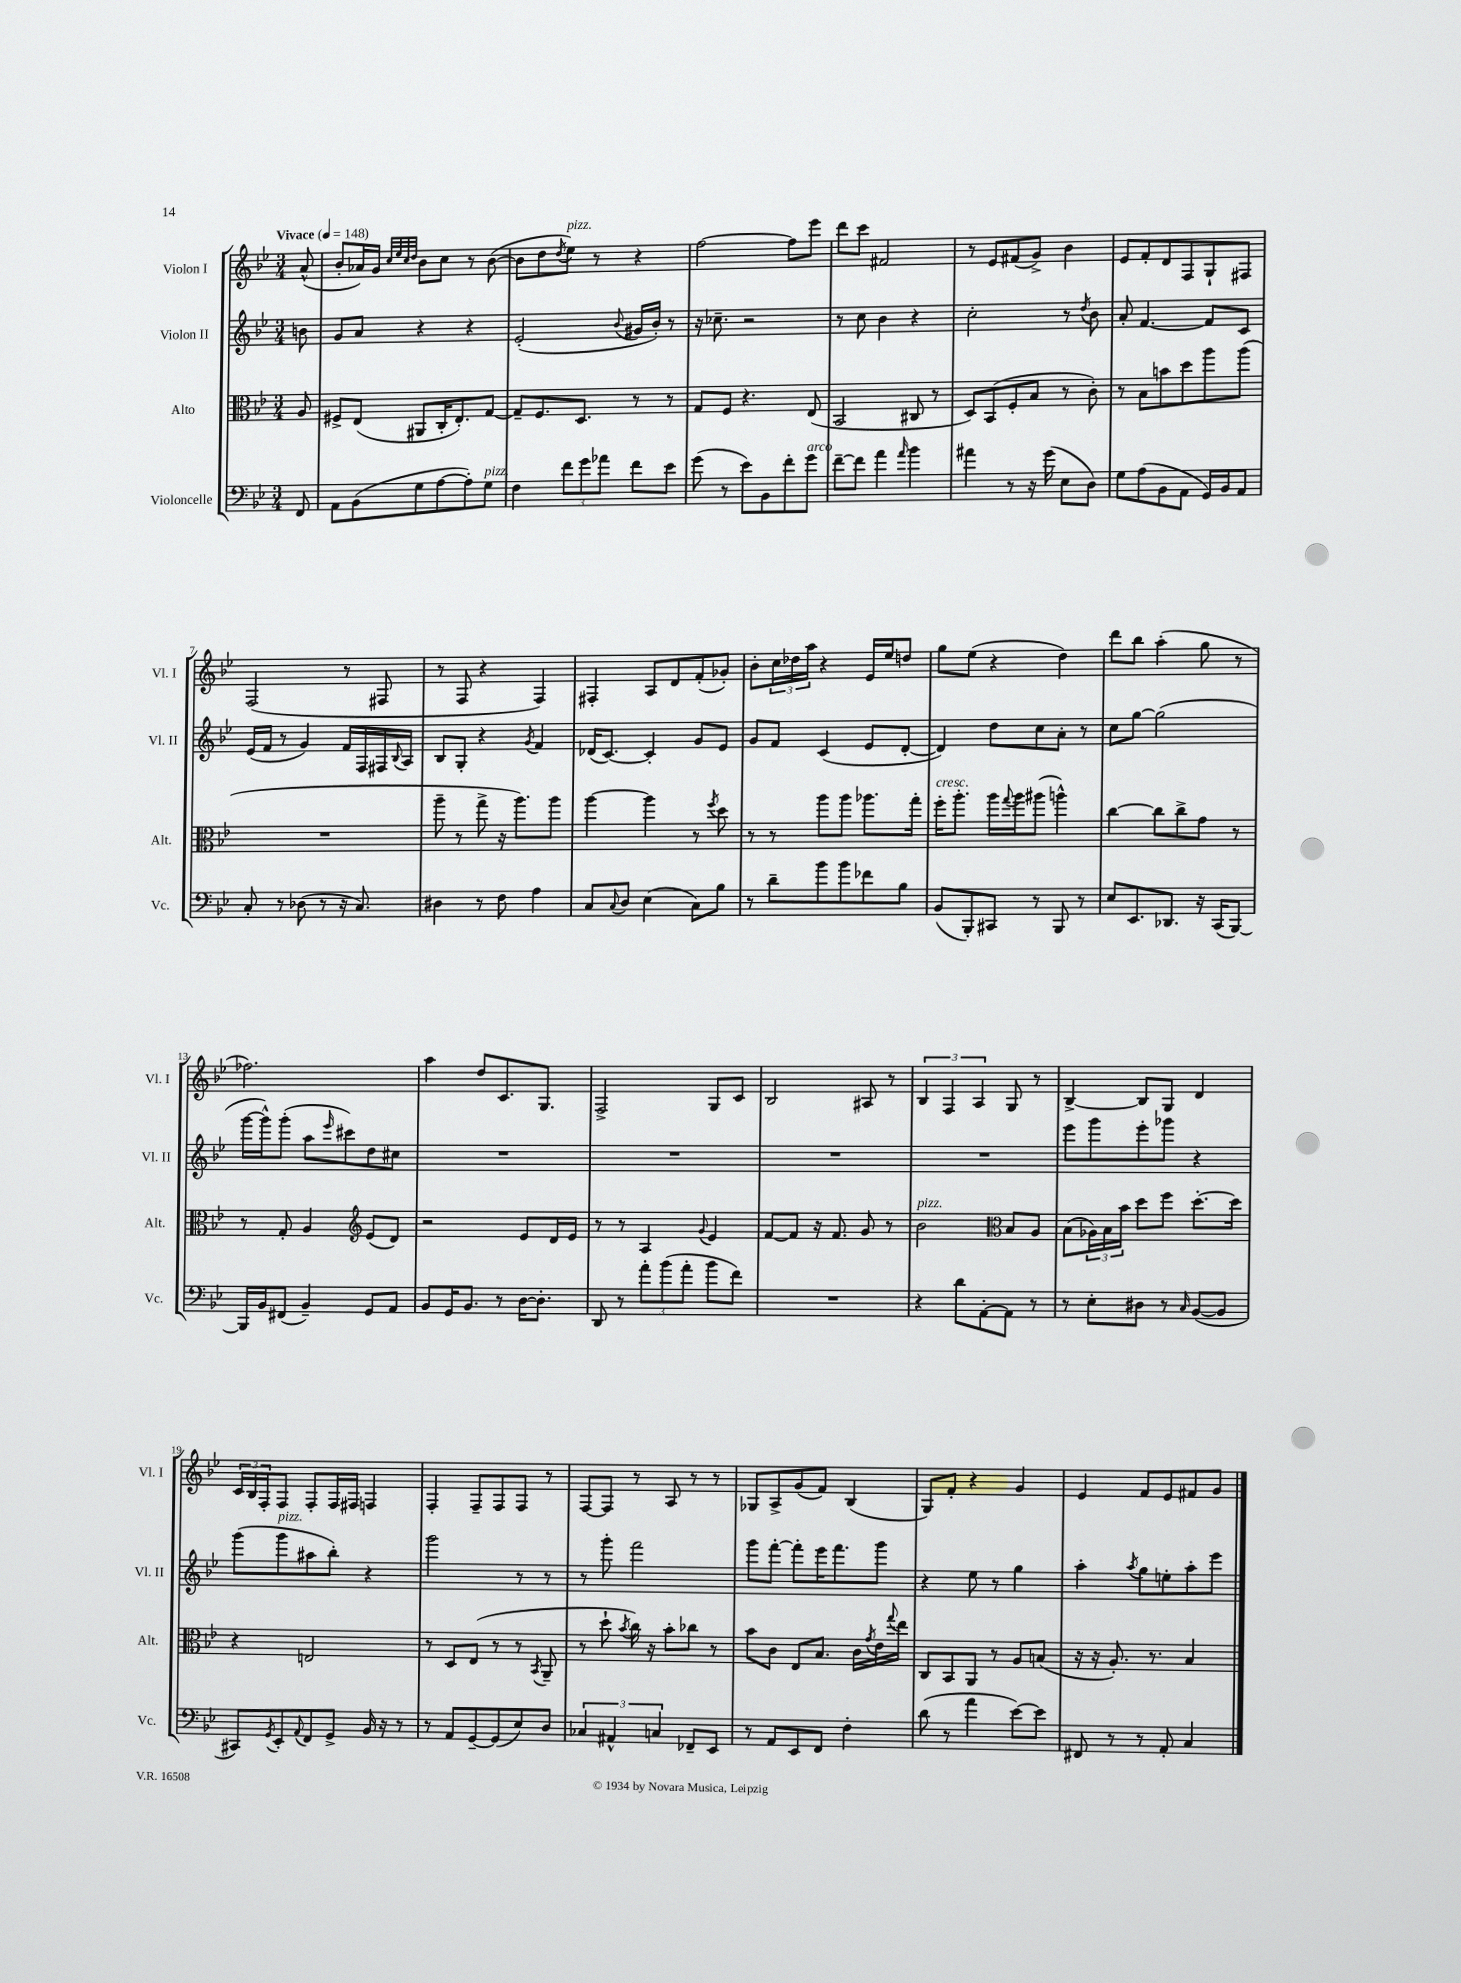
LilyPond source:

<<
\new StaffGroup <<
\new Staff = "s0" \with { instrumentName = "Violon I" shortInstrumentName = "Vl. I" } {
    \clef treble \key bes \major \numericTimeSignature \time 3/4 \partial 8 \tempo "Vivace" 4 = 148
    a'8-^( |
    bes'8-. aes'16) g'16 \grace { c''32 ees''32 c''32 d''32 } bes'8 c''8 r8 bes'8~( |
    bes'8 d''8 \acciaccatura { d''8 } ees''8^\markup { \italic "pizz." }) r8 r4 |
    f''2~ f''8 ees'''8 |
    d'''8 c'''8 fis'2 |
    r8 ees'8 fis'8( g'8->) bes'4 |
    ees'8 f'8-. d'8 f8 g8-! fis8 |
    f2( r8 fis8 |
    r8 f8 r4 f4) |
    fis4-. a8 d'8 f'8-.( ges'8-.) |
    bes'8-. \tuplet 3/2 { c''16 des''16 a''16 } r4 ees'16 ees''16 d''8 |
    g''8 ees''8( r4 d''4) |
    d'''8 bes''8 a''4-.( g''8 r8 |
    fes''2.) |
    a''4 d''8 c'8. g8. |
    f2-> g8 c'8 |
    bes2 ais8 r8 |
    \tuplet 3/2 { bes4 f4 a4 } g8 r8 |
    bes4~-> bes8 g8 d'4 |
    \tuplet 3/2 { c'16 bes16 f16-. } f8 f8-. f16 fis16 f4 |
    f4-. f8-- f8 f8 r8 |
    f8~ f8 r8 a8 r8 r8 |
    ges8 a8-> g'8( f'8) bes4( |
    g8) f'8-. r4 g'4 |
    ees'4 f'8 ees'8 fis'8 g'8 \bar "|." |
}
\new Staff = "s1" \with { instrumentName = "Violon II" shortInstrumentName = "Vl. II" } {
    \clef treble \key bes \major \numericTimeSignature \time 3/4 \partial 8
    b'8 |
    g'8 a'8 r4 r4 |
    ees'2-.( \appoggiatura { bes'8 } gis'16 bes'16-.) r8 |
    r16 ces''8.-- r2 |
    r8 c''8 bes'4 r4 |
    c''2-. r8 \acciaccatura { d''8 } bes'8 |
    a'8-. f'4.~ f'8 c'8 |
    ees'16( f'16 r8 g'4) f'16 f16 fis16 \appoggiatura { bes8 } a16 |
    bes8 g8-. r4 \acciaccatura { g'8 } f'4 |
    des'16( c'8.~) c'4-. g'8 ees'8 |
    g'8 f'8 c'4( ees'8 d'8~-. |
    d'4) d''8 c''8 a'8-. r8 |
    c''8 g''8~ g''2( |
    g'''16~ g'''16-^) g'''8-.( a''8 \grace { ees'''16 } cis'''8) d''8 cis''8 |
    R2. |
    R2. |
    R2. |
    R2. |
    ees'''8 g'''8 ees'''8-. ges'''8 r4 |
    g'''8( g'''8^\markup { \italic "pizz." } ais''8 bes''8-.) r4 |
    g'''2 r8 r8 |
    r8 g'''8-. f'''2 |
    g'''8 f'''8~-. f'''8-. ees'''16 f'''8. g'''8 |
    r4 ees''8 r8 g''4 |
    a''4-. \acciaccatura { a''8 } g''8 e''8-. a''8-. ees'''8 \bar "|." |
}
\new Staff = "s2" \with { instrumentName = "Alto" shortInstrumentName = "Alt." } {
    \clef alto \key bes \major \numericTimeSignature \time 3/4 \partial 8
    a8 |
    fis8-> ees8( ais,8 c16-. ees8.-.) g8~ |
    g8-- f8. d8. r8 r8 |
    g8 f8 r4. ees8( |
    bes,2 cis8 r8 |
    d8) bes,8( f8-. bes8 r8 c'8-.) |
    r8 bes8 b'8 d''8 a''8 a''8( |
    R2. |
    a''8-- r8 g''8-> r16 a''8.) a''8 |
    a''4~ a''4 r8 \acciaccatura { f''8 } d''8 |
    r8 r8 a''8 a''8 aes''8. g''16-. |
    f''16-.^\markup { \italic "cresc." } a''8.-. a''16 \appoggiatura { g''8 } a''16 ais''8( a''4-^) |
    c''4~ c''8 c''8-> g'8 r8 |
    r8 g8-. a4 \clef treble ees'8( d'8) |
    r2 ees'8 d'16 ees'16 |
    r8 r8 a4 \appoggiatura { g'8 } ees'4 |
    f'8~ f'8 r16 f'8. g'8 r8 |
    bes'2^\markup { \italic "pizz." } \clef alto bes8 a8 |
    bes8( \tuplet 3/2 { aes16) bes16 bes'16 } d''8 f''8 d''8.~-. d''16 |
    r4 e2 |
    r8 d8 ees8( r8 r8 \acciaccatura { bes,8 } a,8-- |
    r8 d''8-! \acciaccatura { bes'8 } c''16) r16 bes'8-. ces''8 r8 |
    bes'8 c'8 ees8 bes8. c'16 \acciaccatura { g'8 } ees'16 \appoggiatura { g''8 } ees''16 |
    c8 bes,8 a,8 r8 a8 b8( |
    r16 r16 a8.-.) r8. bes4 \bar "|." |
}
\new Staff = "s3" \with { instrumentName = "Violoncelle" shortInstrumentName = "Vc." } {
    \clef bass \key bes \major \numericTimeSignature \time 3/4 \partial 8
    f,8 |
    a,8 bes,8( g8 a8~ a8-.) g8^\markup { \italic "pizz." } |
    f4 \tuplet 3/2 { f'8 g'8 aes'8 } f'8 ees'8 |
    g'8( r8 ees'8) bes,8 f'8-. g'8^\markup { \italic "arco" } |
    f'8~-- f'8 a'4 \grace { a'16 } bes'4 |
    ais'4 r8 r16 g'16( ees8 d8) |
    g8 a8( bes,8 a,8 g,16) bes,16 a,8 |
    c8-. r8 des8( r8 r16 c8.) |
    dis4 r8 f8 a4 |
    c8 \appoggiatura { c8 } d8 ees4( c8) bes8 |
    r8 d'8-- bes'8 bes'8 fes'8 bes8 |
    bes,8( bes,,8-.) cis,8 r8 bes,,8 r8 |
    ees8 ees,8. des,8. r16 c,16( bes,,8~) |
    bes,,16 bes,16 fis,8( bes,4--) g,8 a,8 |
    bes,8 g,16 bes,8. r8 d16~ d8.-. |
    d,8 r8 \tuplet 3/2 { a'8-. bes'8( a'8-. } bes'8 f'8) |
    R2. |
    r4 d'8 a,8~-. a,8 r8 |
    r8 ees8-. dis8 r8 \grace { c16 } bes,8~( bes,8 |
    cis,8) \acciaccatura { g,8 } ees,8-. \appoggiatura { a,8 } f,8 g,8-> bes,16 r16 r8 |
    r8 a,8 g,8~-- g,8( ees8) d8 |
    \tuplet 3/2 { ces4 ais,4-^ c4 } fes,8-- ees,8 |
    r8 a,8 ees,8 f,8 f4-. |
    d'8( r8 a'4 ees'8~) ees'8 |
    fis,8 r8 r8 a,8-. c4 \bar "|." |
}
>>
>>
